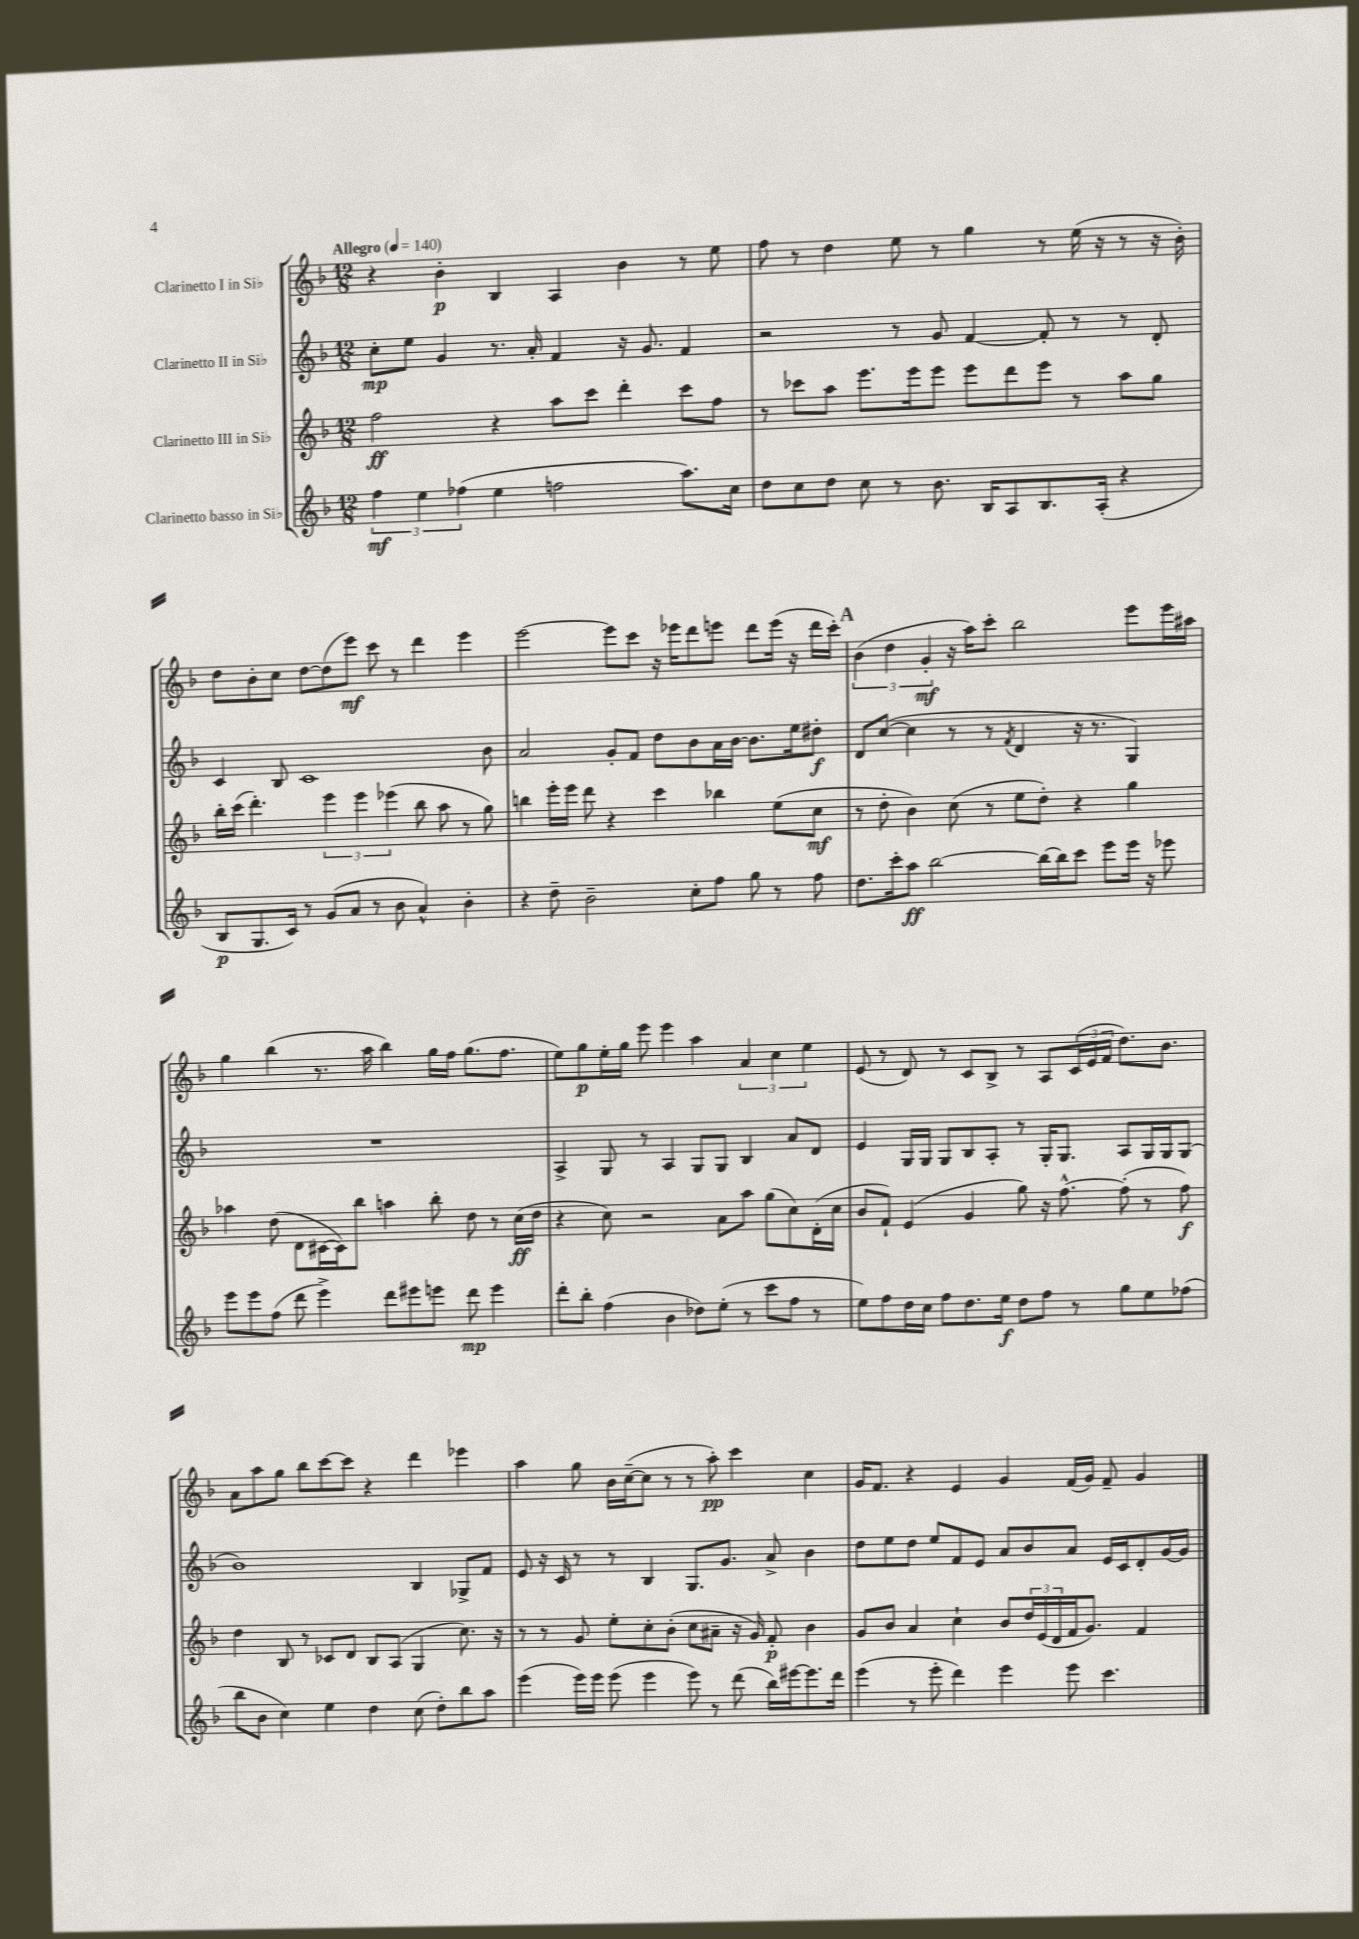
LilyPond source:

<<
\new StaffGroup <<
\new Staff = "s0" \with { instrumentName = "Clarinetto I in Sib" } {
    \clef treble \key f \major \numericTimeSignature \time 12/8 \tempo "Allegro" 4 = 140
    r4 bes'4-.\p bes4 a4 bes'4 r8 e''8 |
    f''8 r8 d''4 e''8 r8 g''4 r8 e''16( r16 r8 r16 bes'16-.) |
    d''8 bes'8-. c''8 d''8~ d''8( e'''8\mf) c'''8 r8 d'''4 e'''4 |
    e'''2~ e'''8 c'''8 r16 ees'''16 d'''8 e'''8 d'''8 e'''16( r16 d'''16 c'''16-.) |
    \mark \markup { \bold "A" } \tuplet 3/2 { bes'4( d''4 g'4-.\mf } r16 a''16) c'''8-. bes''2 e'''8 e'''16 ais''16 |
    g''4 bes''4( r8. a''16 bes''4) g''16 f''16 g''8.( f''8. |
    e''8) g''8\p e''16-. g''16 e'''8 e'''4 a''4 \tuplet 3/2 { a'4 c''4 e''4 } |
    e'8( r8 d'8) r8 c'8 bes8-> r8 a8 \tuplet 3/2 { c'16( e'16 f'16 } d''8.) bes'8. |
    a'8 a''8 g''8 bes''8 c'''8~ c'''8 r4 d'''4 ees'''4 |
    a''4 g''8 bes'16 c''16~--( c''8 r8 r8 a''8-.\pp) c'''4 c''4 |
    g'16 f'8. r4 e'4 g'4 f'16( g'16) f'8-- g'4 \bar "|." |
}
\new Staff = "s1" \with { instrumentName = "Clarinetto II in Sib" } {
    \clef treble \key f \major \numericTimeSignature \time 12/8
    c''8-.\mp e''8 g'4 r8. a'16-. f'4 r16 g'8. f'4 |
    r2 r8 g'8 f'4~ f'8-. r8 r8 d'8-. |
    c'4 bes8 c'1 bes'8 |
    a'2 g'8-. f'8 d''8 bes'8 a'16 bes'16~ bes'8. e''16 dis''8-.\f |
    \mark \markup { \bold "A" } d'8 c''8~( c''4 r8 r8 \acciaccatura { f'8 } d'4 r16 r8. g4) |
    R1. |
    a4-> g8 r8 a4 g8 g8 bes4 a'8 d'8 |
    e'4 g16 g16 g8 bes8 a8-. r8 g16-. g8. a8 g16 g16 g8( |
    bes'1) bes4 ges8-> f'8 |
    e'8 r16 c'16 r8 r8 bes4 g8. g'8. a'8-> bes'4 |
    d''8 e''8 d''8 e''8 f'8 e'8 a'8 bes'8 a'8 e'16 c'16 d'8-. g'16~ g'16 \bar "|." |
}
\new Staff = "s2" \with { instrumentName = "Clarinetto III in Sib" } {
    \clef treble \key f \major \numericTimeSignature \time 12/8
    f''2\ff r4 a''8 c'''8 d'''4-. c'''8 f''8 |
    r8 ces'''8 a''8 e'''8. e'''16 e'''8 e'''8 d'''8 e'''8 r8 a''8 g''8 |
    bes''16-. c'''16( d'''4.-.) \tuplet 3/2 { e'''4 e'''4 ees'''4( } bes''8 a''8 r8 g''8) |
    b''4 e'''16-. e'''16 d'''8 r4 c'''4 bes''4 e''8( c''8\mf |
    \mark \markup { \bold "A" } r8 d''8-. bes'4) c''8( r8 e''8 d''8-.) r4 g''4 |
    aes''4 d''8( d'8 cis'16~ cis'16) bes''8 a''4 bes''8-. d''8 r8 c''16\ff( d''16 |
    r4 c''8) r2 a'8 a''8 g''8( c''8) d'16-.( c''16 |
    bes'8 f'8-!) e'4( g'4 g''8) r16 f''8.~-^ f''8-.( r8 f''8\f) |
    d''4 bes8 r8 ces'8 d'8 bes8 a8( g4 c''8.) r16 |
    r8 r8 g'8 e''8-. c''8-. bes'8-.( c''8 ais'8-- r16 g'16) f'8-.\p bes'4 |
    g'8 bes'8 a'4 c''4-! bes'8 \tuplet 3/2 { d''16 e'16( d'16 } f'16 g'8.) f'4 \bar "|." |
}
\new Staff = "s3" \with { instrumentName = "Clarinetto basso in Sib" } {
    \clef treble \key f \major \numericTimeSignature \time 12/8
    \tuplet 3/2 { f''4\mf e''4 fes''4( } e''4 f''2 a''8.) c''16 |
    d''8 c''8 d''8 c''8 r8 bes'8. bes16 a8 bes8. a16-.( r4 |
    bes8\p g8. c'16) r8 g'8( a'8 r8 bes'8 a'4-^) bes'4-. |
    r4 d''8-- bes'2-- c''8-. f''8 g''8 r8 f''8 |
    \mark \markup { \bold "A" } d''8. c'''16-. a''8\ff bes''2~ bes''16~ bes''16 c'''8 e'''8 e'''16 r16 ees'''8 |
    e'''8 e'''8 f''8( d'''8 e'''4->) d'''8 eis'''8 e'''8 d'''8\mp e'''4 |
    d'''8-. bes''8-. f''4( bes'4 des''8) e''8-.( r8 c'''8 f''8 r8 |
    e''8) f''8 d''16 c''16 f''8 d''8. e''16\f d''8 f''8 r8 g''8 e''8 fes''8( |
    bes''8 bes'8 c''4) e''4 d''4 c''8( d''8-.) bes''8 a''8 |
    e'''4( e'''16) e'''16 e'''8( e'''4 e'''8) r8 d'''8( bes''16) eis'''16~ eis'''8. d'''16 |
    e'''4( r8 e'''8-. d'''4) e'''4 e'''8 c'''4. \bar "|." |
}
>>
>>
\layout { \context { \Score \remove "Bar_number_engraver" } }
